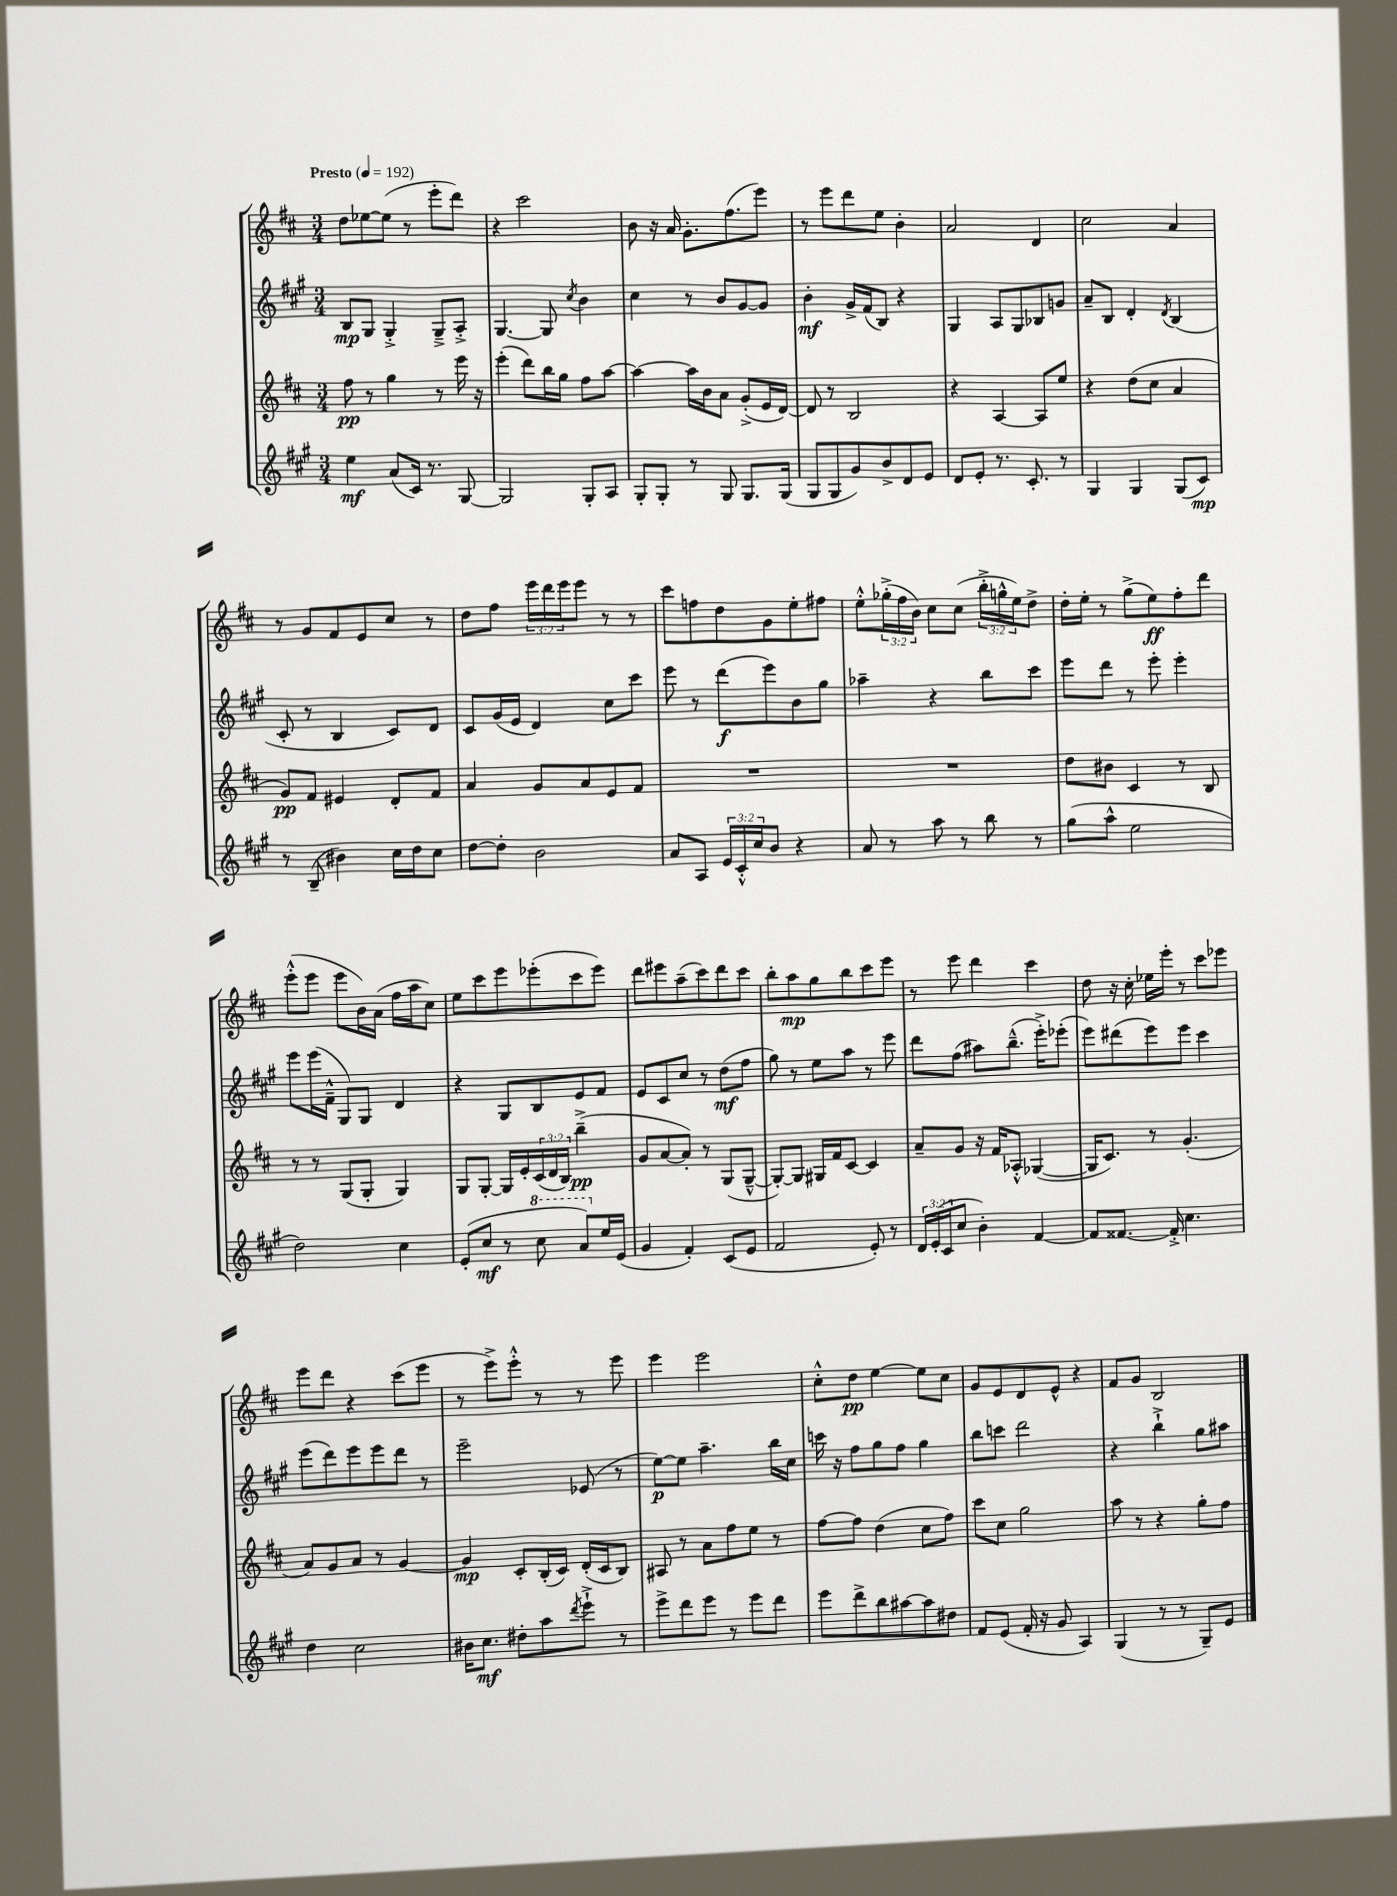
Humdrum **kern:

**kern	**kern	**kern	**kern
*staff4	*staff3	*staff2	*staff1
*clefG2	*clefG2	*clefG2	*clefG2
*k[f#c#g#]	*k[f#c#]	*k[f#c#g#]	*k[f#c#]
*M3/4	*M3/4	*M3/4	*M3/4
*MM192	*MM192	*MM192	*MM192
4ee	8ff#	8B	8dd
.	8r	8G#	[8ee-
(8a	4gg	4G#'^	(8ee-]
16c#)	.	.	8r
8.r	.	.	.
.	8r	8G#~^	8eee'
[8G#	16eee	8A'^	8ddd)
.	16r	.	.
=	=	=	=
2G#]	(4eee'	[4.G#	4r
.	8ddd)	.	2ccc#
.	16bb	8G#]	.
.	16gg	.	.
.	.	8qcc#	.
8G#'	8ff#	4b	.
8A	[8aa	.	.
=	=	=	=
8G#'	4aa_	4cc#	8b
8G#'	.	.	16r
.	.	.	16a
8r	16aa]	8r	8.g'
.	16b	.	.
8G#	8a	8b	.
.	.	.	(8.ff#
8.G#	(8g'^	[8g#	.
.	16e	8g#]	8eee)
(16G#	[16d)	.	.
=	=	=	=
8G#	8d]	4b'	8r
8G#	8r	.	8eee
8g#)	2B	16g#^	8ddd
.	.	(16f#	.
8b^	.	8B)	8ee
8d	.	4r	4b'
8e	.	.	.
=	=	=	=
8d	4r	4G#	2a
8e'	.	.	.
8.r	[4A	8A	.
.	.	8G#	.
8.c#'	.	.	.
.	8A]	8B-	4d
8r	8ee	8g	.
=	=	=	=
4G#	4r	8a~	2cc#
.	.	8B	.
4G#	(8dd	4d'	.
.	8cc#	.	.
.	.	8qd	.
(8G#	4a	(4B	4a
8c#)	.	.	.
=	=	=	=
8r	8g)	8c#'	8r
(8B~	8f#	8r	8g
4b#)	4e#	4B	8f#
.	.	.	8e
16cc#	8d'	8c#)	8cc#
16dd	.	.	.
8cc#	8f#	8d	8r
=	=	=	=
[8dd	4a	8c#	8dd
8dd']	.	(16g#	8ff#
.	.	16e	.
2b	8g	4d)	24eee
.	.	.	24ddd
.	.	.	24eee
.	8a	.	8eee
.	8e	8cc#	8r
.	8f#	8ccc#	8r
=	=	=	=
8a	2.r	8eee	8ccc#
8A	.	8r	8ff
24e	.	(8ddd	8dd
24c#'^^	.	.	.
24cc#	.	.	.
8b	.	8eee)	8g
4r	.	8b	8ee'
.	.	8gg#	8ff#
=	=	=	=
8a	2.r	4aa-~	8ee'^^
8r	.	.	(24gg-'^
.	.	.	24ff#
.	.	.	24b)
8aa	.	4r	8cc#
8r	.	.	(8cc#
8bb	.	8bb	24bb'^
.	.	.	24gg^^
.	.	.	24ee)
8r	.	8ccc#	8dd^
=	=	=	=
(8gg#	8dd	8eee	16dd'
.	.	.	16ee'
8aa^^	8b#	8ddd	8r
2ee	4c#	8r	(8gg^
.	.	8eee'	8ee)
.	8r	4eee'	8ff#'
.	8B	.	8ddd
=	=	=	=
2dd)	8r	8eee	(8eee'^^
.	8r	(16eee	8eee
.	.	16f#~^^	.
.	(8G	8G#)	8eee
.	8G'	8G#	16b)
.	.	.	(16a
4cc#	4G)	4d	16ff#
.	.	.	16aa
.	.	.	8cc#)
=	=	=	=
(8e'	8G	4r	8ee
8cc#	[8G'	.	8ccc#
8r	16G]	8G#	8eee
.	16e'	.	.
8ccc#	(24c#	8B	(8eee-'
.	24d	.	.
.	24B)	.	.
8aa)	(4bb~^	8e	8ccc#
16ee	.	8f#	8eee-)
(16e	.	.	.
=	=	=	=
4g#	8g	8e	8ddd
.	[8a	8c#	8eee#
4f#')	8a'])	8cc#	(8aa~
.	8r	8r	8ccc#)
(8c#	(8G	(8dd	8ddd
8e	[8G~^^	8ff#	8ccc#
=	=	=	=
2f#	8G'_)	8gg#)	8bb'
.	8G]	8r	8aa
.	16G#	8ee	8gg
.	16f#	.	.
.	[8c#	8aa	8bb
8e')	4c#]	8r	8ccc#
8r	.	8eee	8eee
=	=	=	=
24d	8a~	8ddd	8r
(24e'	.	.	.
24c#	.	.	.
8cc#	8g	(8ff#	8eee
4b')	16r	8aa#)	4ddd
.	16f#	.	.
.	8A-'^^	(8.bb~^^	.
[4f#	([4G-	.	4ccc#
.	.	16eee'^)	.
.	.	(8eee-'	.
=	=	=	=
8f#]	16G-]	8eee)	8dd
.	8.c#)	.	.
[8.f##	.	(8ddd#	16r
.	.	.	16cc#'
.	8r	8eee)	16ee-
16f##'^]	.	.	16eee'
4.cc#	(4.g'	8eee	8r
.	.	4ccc#	8ccc#
.	.	.	8eee-
=	=	=	=
4dd	8a)	(8eee	8eee
.	8g	8ddd)	8ddd
2cc#	8a	8eee	4r
.	8r	8eee	.
.	[4g	8ddd	(8ccc#
.	.	8r	8eee
=	=	=	=
16b#	4g]	2eee~	8r
8.cc#	.	.	.
.	.	.	8eee^)
8dd#'	8c#'	.	8eee'^^
8aa	(16B'	.	8r
.	16c#)	.	.
8qddd	.	.	.
8eee`^	(16d'	(8e-	8r
.	16c#	.	.
8r	8B)	8r	8eee
=	=	=	=
8eee^	8A#	[8ee)	4eee
8ddd	8r	8ee]	.
8eee	8a	4.aa~	2eee
8r	8ff#	.	.
8eee	8ee	.	.
8ddd	8r	16bb	.
.	.	16cc#	.
=	=	=	=
8eee	[8ff#	16ccc	8cc#'^^
.	.	16r	.
8ddd^	8ff#]	8ff#	8dd
8bb	(4dd	8gg#	[4ee
[8aa#	.	8ff#	.
8aa#]	8cc#	4gg#	8ee]
8dd#	8ff#)	.	8cc#
=	=	=	=
8f#	8ccc#	8bb	8g
(8e	8cc#	8ccc	8e
16f#'	2gg	2ddd	8d
16r	.	.	.
8g#	.	.	8e^^
4A)	.	.	4r
=	=	=	=
(4G#	8aa	4r	8f#
.	8r	.	8g
8r	4r	4bb`^	2B
8r	.	.	.
8G#~)	8gg'	8gg#	.
8e	8ff#	8aa#	.
==	==	==	==
*-	*-	*-	*-
